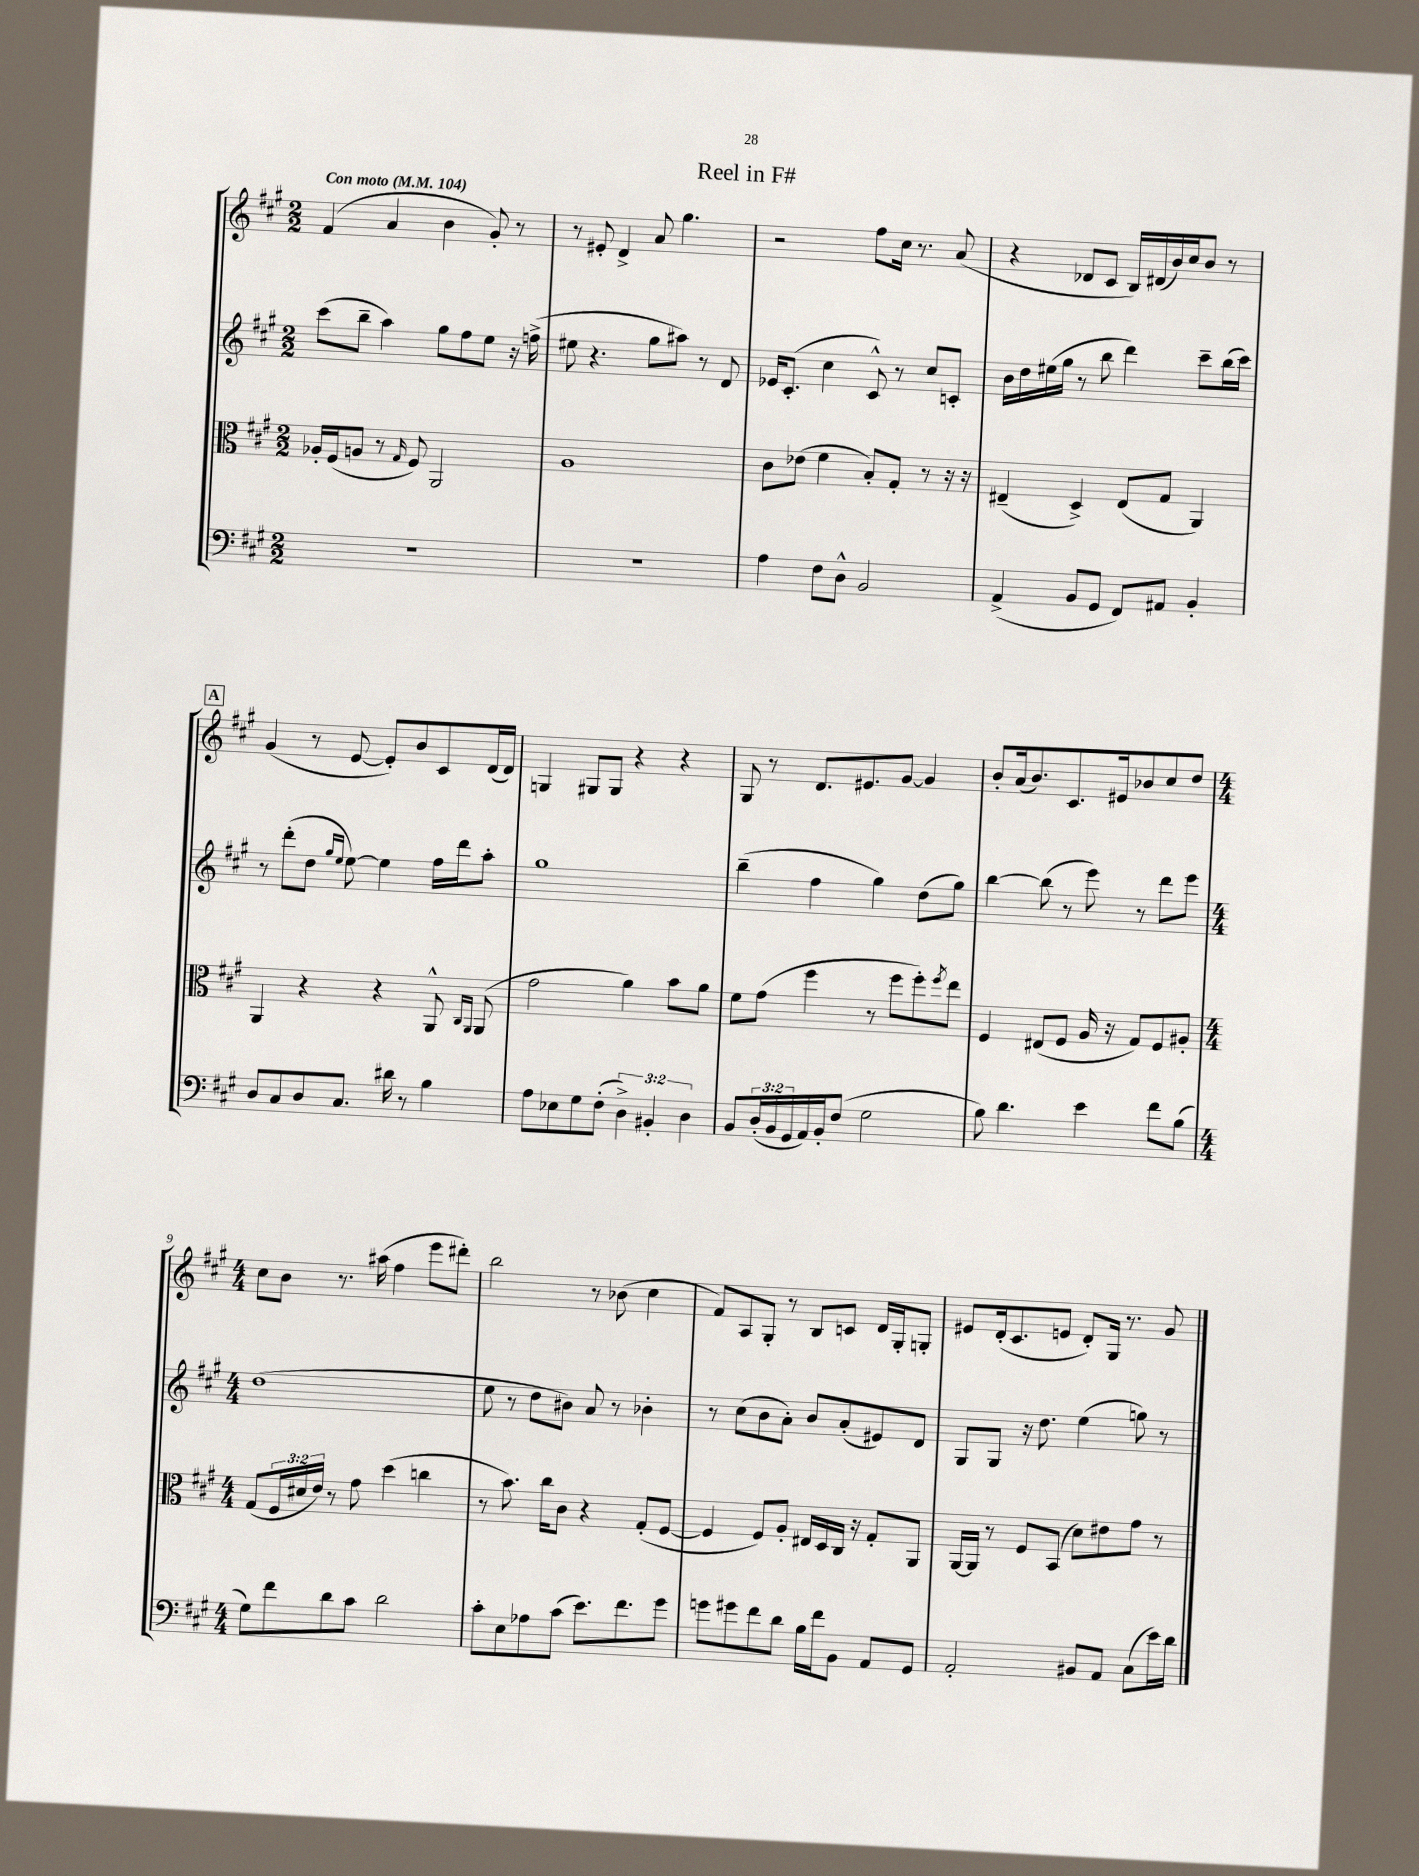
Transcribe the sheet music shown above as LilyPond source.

\header { title = "Reel in F#" }
<<
\new StaffGroup <<
\new Staff = "s0" {
    \clef treble \key a \major \numericTimeSignature \time 2/2 \tempo "Con moto" 4 = 104
    fis'4( a'4 b'4 gis'8-.) r8 |
    r8 eis'8-. d'4-> a'8 gis''4. |
    r2 fis''8 cis''16 r8. a'8( |
    r4 des'8 cis'8 b16) dis'16( b'16) cis''16 b'8 r8 |
    \mark \markup { \box "A" } gis'4( r8 e'8~ e'8-.) b'8 cis'8 d'16( d'16) |
    g4 gis8 gis8 r4 r4 |
    gis8 r8 d'8. eis'8. gis'8~ gis'4 |
    b'8-. a'16( b'8.) cis'8. eis'16 bes'8 cis''8 d''8 |
    \numericTimeSignature \time 4/4 cis''8 b'8 r8. ais''16( fis''4 e'''8 dis'''8-.) |
    b''2 r8 bes'8( cis''4 |
    fis'8) a8 gis8-. r8 b8 c'8 d'16 gis16-. g8-. |
    eis'8 d'16-.( cis'8. e'8 d'8-.) gis16 r8. gis'8 \bar "|." |
}
\new Staff = "s1" {
    \clef treble \key a \major \numericTimeSignature \time 2/2
    cis'''8( b''8-- a''4) gis''8 fis''8 e''8 r16 f''16->( |
    eis''8 r4. gis''8 ais''8) r8 d'8 |
    ees'16 cis'8.-.( cis''4 cis'8-^) r8 cis''8 c'8-. |
    b'16 d''16 eis''16( gis''16 r8 b''8 d'''4) cis'''8-- b''16( cis'''16) |
    \mark \markup { \box "A" } r8 d'''8-.( d''8 \grace { gis''16 e''16 } e''8~) e''4 fis''16 d'''16 a''8-. |
    gis''1 |
    b''4--( fis''4 gis''4) d''8( gis''8) |
    b''4~ b''8( r8 e'''8) r8 d'''8 e'''8 |
    \numericTimeSignature \time 4/4 d''1( |
    e''8 r8 d''8 bis'8) a'8 r8 bes'4-. |
    r8 cis''8( b'8 a'8-.) b'8 a'8-.( eis'8) d'8 |
    gis8 gis8 r16 d''8. e''4( g''8) r8 \bar "|." |
}
\new Staff = "s2" {
    \clef alto \key a \major \numericTimeSignature \time 2/2 \override Staff.TupletNumber.text = #tuplet-number::calc-fraction-text
    aes16-. fis16( a8 r8 \grace { gis16 } fis8) a,2 |
    a1 |
    cis'8 ees'8( fis'4 b8-.) gis8-. r8 r16 r16 |
    eis4--( d4->) eis8( gis8 a,4) |
    \mark \markup { \box "A" } a,4 r4 r4 a,8-^ \grace { cis16 a,16 } a,8( |
    gis'2 a'4) b'8 a'8 |
    fis'8 gis'8( fis''4 r8 fis''8 fis''8-.) \acciaccatura { fis''8 } e''8 |
    fis4 eis8( fis8 a16 r16 gis8) fis8 ais8-. |
    \numericTimeSignature \time 4/4 gis8( \tuplet 3/2 { fis16 dis'16 e'16) } r8 gis'8 d''4( c''4 |
    r8 b'8.) cis''16 cis'8 r4 gis8-.( fis8~ |
    fis4 fis8) a8-. eis16 d16 cis16 r16 gis8-. a,8 |
    a,16~ a,16 r8 fis8 b,8( d'8) eis'8 gis'8 r8 \bar "|." |
}
\new Staff = "s3" {
    \clef bass \key a \major \numericTimeSignature \time 2/2 \override Staff.TupletNumber.text = #tuplet-number::calc-fraction-text
    R1 |
    R1 |
    a4 fis8 d8-^ b,2 |
    a,4->( b,8 gis,8 fis,8) ais,8 b,4-. |
    \mark \markup { \box "A" } d8 cis8 d8 cis8. dis'16 r8 b4 |
    a8 ees8 gis8 fis8-.( \tuplet 3/2 { d4->) bis,4-. d4 } |
    b,8 \tuplet 3/2 { d16-.( b,16 gis,16 } a,16) b,16-. fis8( gis2 |
    b8) d'4. e'4 fis'8 b8( |
    \numericTimeSignature \time 4/4 gis8) fis'8 d'8 cis'8 d'2 |
    cis'8-. e8 aes8 cis'8( e'8.) fis'8. gis'8 |
    g'8 gis'8 fis'8 d'8 b16 fis'16 b,8 a,8 gis,8 |
    a,2-. bis,8 a,8 cis8( e'16) d'16 \bar "|." |
}
>>
>>
